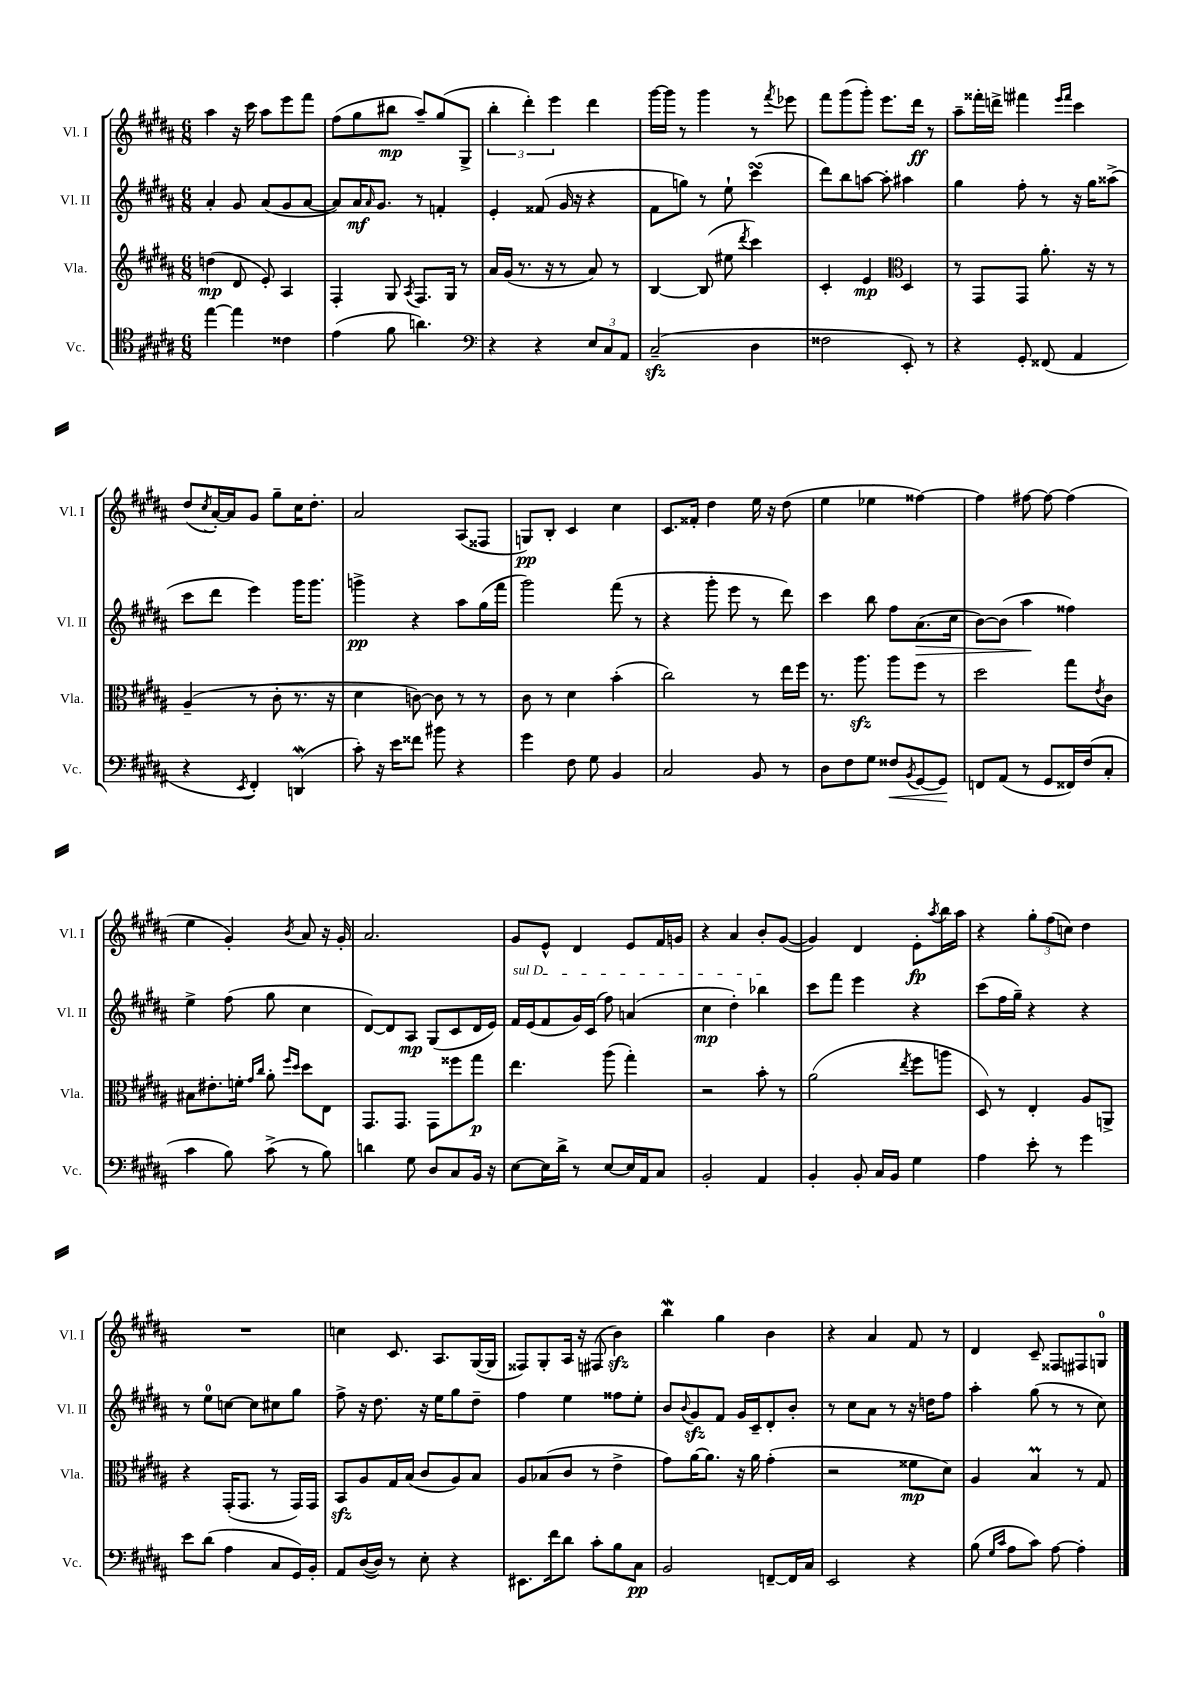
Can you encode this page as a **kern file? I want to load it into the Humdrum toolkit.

**kern	**kern	**kern	**kern
*staff4	*staff3	*staff2	*staff1
*clefC4	*clefG2	*clefG2	*clefG2
*k[f#c#g#d#a#]	*k[f#c#g#d#a#]	*k[f#c#g#d#a#]	*k[f#c#g#d#a#]
*M6/8	*M6/8	*M6/8	*M6/8
[4ee	(4dd	4a#'	4aa#
4ee]	8d#	8g#	16r
.	.	.	16ccc#
.	8e')	(8a#	8aa#
4c##	4A#	8g#	8eee
.	.	[8a#	8fff#
=	=	=	=
(4e	4F#'	8a#])	(8ff#
.	.	16a#	8gg#
.	.	16qqa#	.
.	.	8.g#	.
8f#	8G#	.	8bb#
.	8qA#	.	.
4.a)	8.F#	8r	8aa#~)
.	.	4f'	(8gg#
.	16G#	.	.
.	8r	.	8G#^
=	=	=	=
*clefF4	*	*	*
4r	16a#	4e'	6bb'
.	(16g#	.	.
.	8.r	.	.
.	.	.	6ddd#')
4r	.	(8f##	.
.	16r	.	.
.	.	.	6eee
.	8r	16g#	.
.	.	16r	.
12E	8a#)	4r	4ddd#
12C#	.	.	.
.	8r	.	.
12AA#	.	.	.
=	=	=	=
(2C#~	[4B	8f#	[16ggg#
.	.	.	16ggg#]
.	.	8gg)	8r
.	(8B]	8r	4ggg#
.	8ee#	8ee`	.
.	8qddd#	.	.
4D#	4ccc#)	(4ccc#	8r
.	.	.	8qfff#
.	.	.	8eee-
=	=	=	=
2F##	4c#'	8ddd#)	8fff#
.	.	8bb	(8ggg#
.	4e	[8aa	8ggg#')
.	.	8aa']	8.eee
*	*clefC3	*	*
8EE')	4D#	4aa#	.
.	.	.	16ddd#
8r	.	.	8r
=	=	=	=
4r	8r	4gg#	8aa#~
.	8GG#	.	16fff##'
.	.	.	16ddd^
8GG#'	8GG#	8ff#'	4fff#
(8FF##	8.a#'	8r	.
.	.	.	16qqeee
.	.	.	16qqfff#
4AA#	.	16r	4ccc#
.	16r	16gg#	.
.	8r	(8aa##^	.
=	=	=	=
4r	(4A#~	8ccc#	(8dd#
.	.	.	8qcc#
.	.	8ddd#	[16a#')
.	.	.	16a#]
8qEE	.	.	.
4FF#')	8r	4eee)	8g#
.	8c#'	.	8gg#~
(4DD	8.r	16ggg#	16cc#
.	.	8.ggg#	8.dd#'
.	16r	.	.
=	=	=	=
8c#')	4d#	4ggg^	2a#
16r	.	.	.
16e	.	.	.
8f##	[8c)	4r	.
8b#	8c]	.	.
4r	8r	8aa#	(8A#
.	8r	(16gg#	8F##
.	.	16fff#	.
=	=	=	=
4g#	8c#	2ggg#)	8G)
.	8r	.	8B'
8F#	4d#	.	4c#
8G#	.	.	.
4BB	(4b'	(8fff#	4cc#
.	.	8r	.
=	=	=	=
2C#	2cc#)	4r	8.c#
.	.	.	16f##'
.	.	8ggg#'	4dd#
.	.	8eee	.
8BB	8r	8r	16ee
.	.	.	16r
8r	16ee	8ddd#)	(8dd#
.	16ff#	.	.
=	=	=	=
8D#	8.r	4ccc#	4ee
8F#	.	.	.
.	8.aa#	.	.
8G#	.	8bb	4ee-
8F##	8aa#	8ff#	.
8qBB	.	.	.
[8GG#	8ff#	(8.a#	[4ff##)
8GG#]	8r	.	.
.	.	16cc#	.
=	=	=	=
8FF	2dd#	[8b)	4ff##]
(8AA#	.	(8b]	.
8r	.	4aa#	[8ff#
8GG#	.	.	8ff#_
16FF##)	8gg#	4ff##)	(4ff#]
(16F#	.	.	.
.	8qe	.	.
8C#'	8c#	.	.
=	=	=	=
4c#	8B#	4ee^	4ee
.	8.e#'	.	.
8B)	.	(8ff#	4g#')
.	16f'	.	.
.	16qqg#	.	.
.	16qqcc#	.	.
(8c#^	8a#'	8gg#	.
.	16qqff#	.	.
.	16qqdd#	.	8qb
8r	8dd#	4cc#	8a#
8B)	8E	.	16r
.	.	.	16g#'
=	=	=	=
4d	8.GG#	[8d#)	2.a#
.	.	8d#]	.
.	8.GG#	.	.
8G#	.	8A#	.
8D#	8GG#	(8G#	.
8C#	8ff##	8c#	.
16BB	8gg#	16d#	.
16r	.	16e)	.
=	=	=	=
[8E	4.ee	16f#	8g#
.	.	(16e	.
16E]	.	8f#	8e^^
16d#^	.	.	.
8r	.	16g#)	4d#
.	.	(16c#	.
[8E	(8aa#	8ff#)	.
16E]	4gg#')	(4a	8e
16AA#	.	.	.
8C#	.	.	16f#
.	.	.	16g
=	=	=	=
2BB'	2r	4cc#	4r
.	.	4dd#')	4a#
4AA#	8b'	4bb-	8b'
.	8r	.	([8g#
=	=	=	=
4BB'	(2a#	8ccc#	4g#])
.	.	8fff#	.
8BB'	.	4eee	4d#
16C#	.	.	.
16BB	.	.	.
.	8qee	.	.
4G#	8ff#	4r	8e'
.	.	.	8qaa#
.	8aa	.	16bb
.	.	.	16aa#
=	=	=	=
4A#	8D#)	(8ccc#	4r
.	8r	16ff#	.
.	.	16gg#~)	.
8e'	4E'	4r	12gg#'
.	.	.	(12ff#
8r	.	.	.
.	.	.	12cc)
4g#	8A#	4r	4dd#
.	8AA^	.	.
=	=	=	=
8e	4r	8r	2.r
(8d#	.	8ee	.
4A#	(16GG#'	[8cc	.
.	8.GG#	.	.
.	.	8cc]	.
8C#	8r	8cc#	.
16GG#)	16GG#)	8gg#	.
16BB'	16GG#	.	.
=	=	=	=
8AA#	8BB	8ff#^	4cc
([16D#	8A#	16r	.
16D#])	.	8.dd#	.
8r	16G#	.	8.c#
.	(16B	.	.
8E'	8c#	16r	.
.	.	16ee	8.A#
4r	8A#)	8gg#	.
.	8B	8dd#~	([16G#
.	.	.	16G#]
=	=	=	=
8.EE#	8A#	4ff#	8F##)
.	(8B-	.	8G#'
16f#	.	.	.
8d#	8c#	4ee	16A#
.	.	.	16r
8c#'	8r	.	(8F#
8B	4e^	8ff##	4b)
8C#	.	8ee'	.
=	=	=	=
2BB	8g#)	8b	4bb
.	.	8qqb	.
.	[16a#	8g#	.
.	8.a#]	.	.
.	.	8f#	4gg#
.	16r	16g#	.
.	16a#	16c#~	.
[8FF~	(4g#'	8d#'	4b
16FF]	.	8b'	.
16C#	.	.	.
=	=	=	=
2EE	2r	8r	4r
.	.	8cc#	.
.	.	8a#	4a#
.	.	8r	.
4r	8f##	16r	8f#
.	.	16dd	.
.	8d#)	8ff#	8r
=	=	=	=
(8B	4A#	4aa#'	4d#
16qqG#	.	.	.
16qqc#	.	.	.
8A#	.	.	.
8c#)	4B	(8gg#	8c#~
[8A#	.	8r	8F##
4A#']	8r	8r	8F#
.	8G#	8cc#)	8G
==	==	==	==
*-	*-	*-	*-
